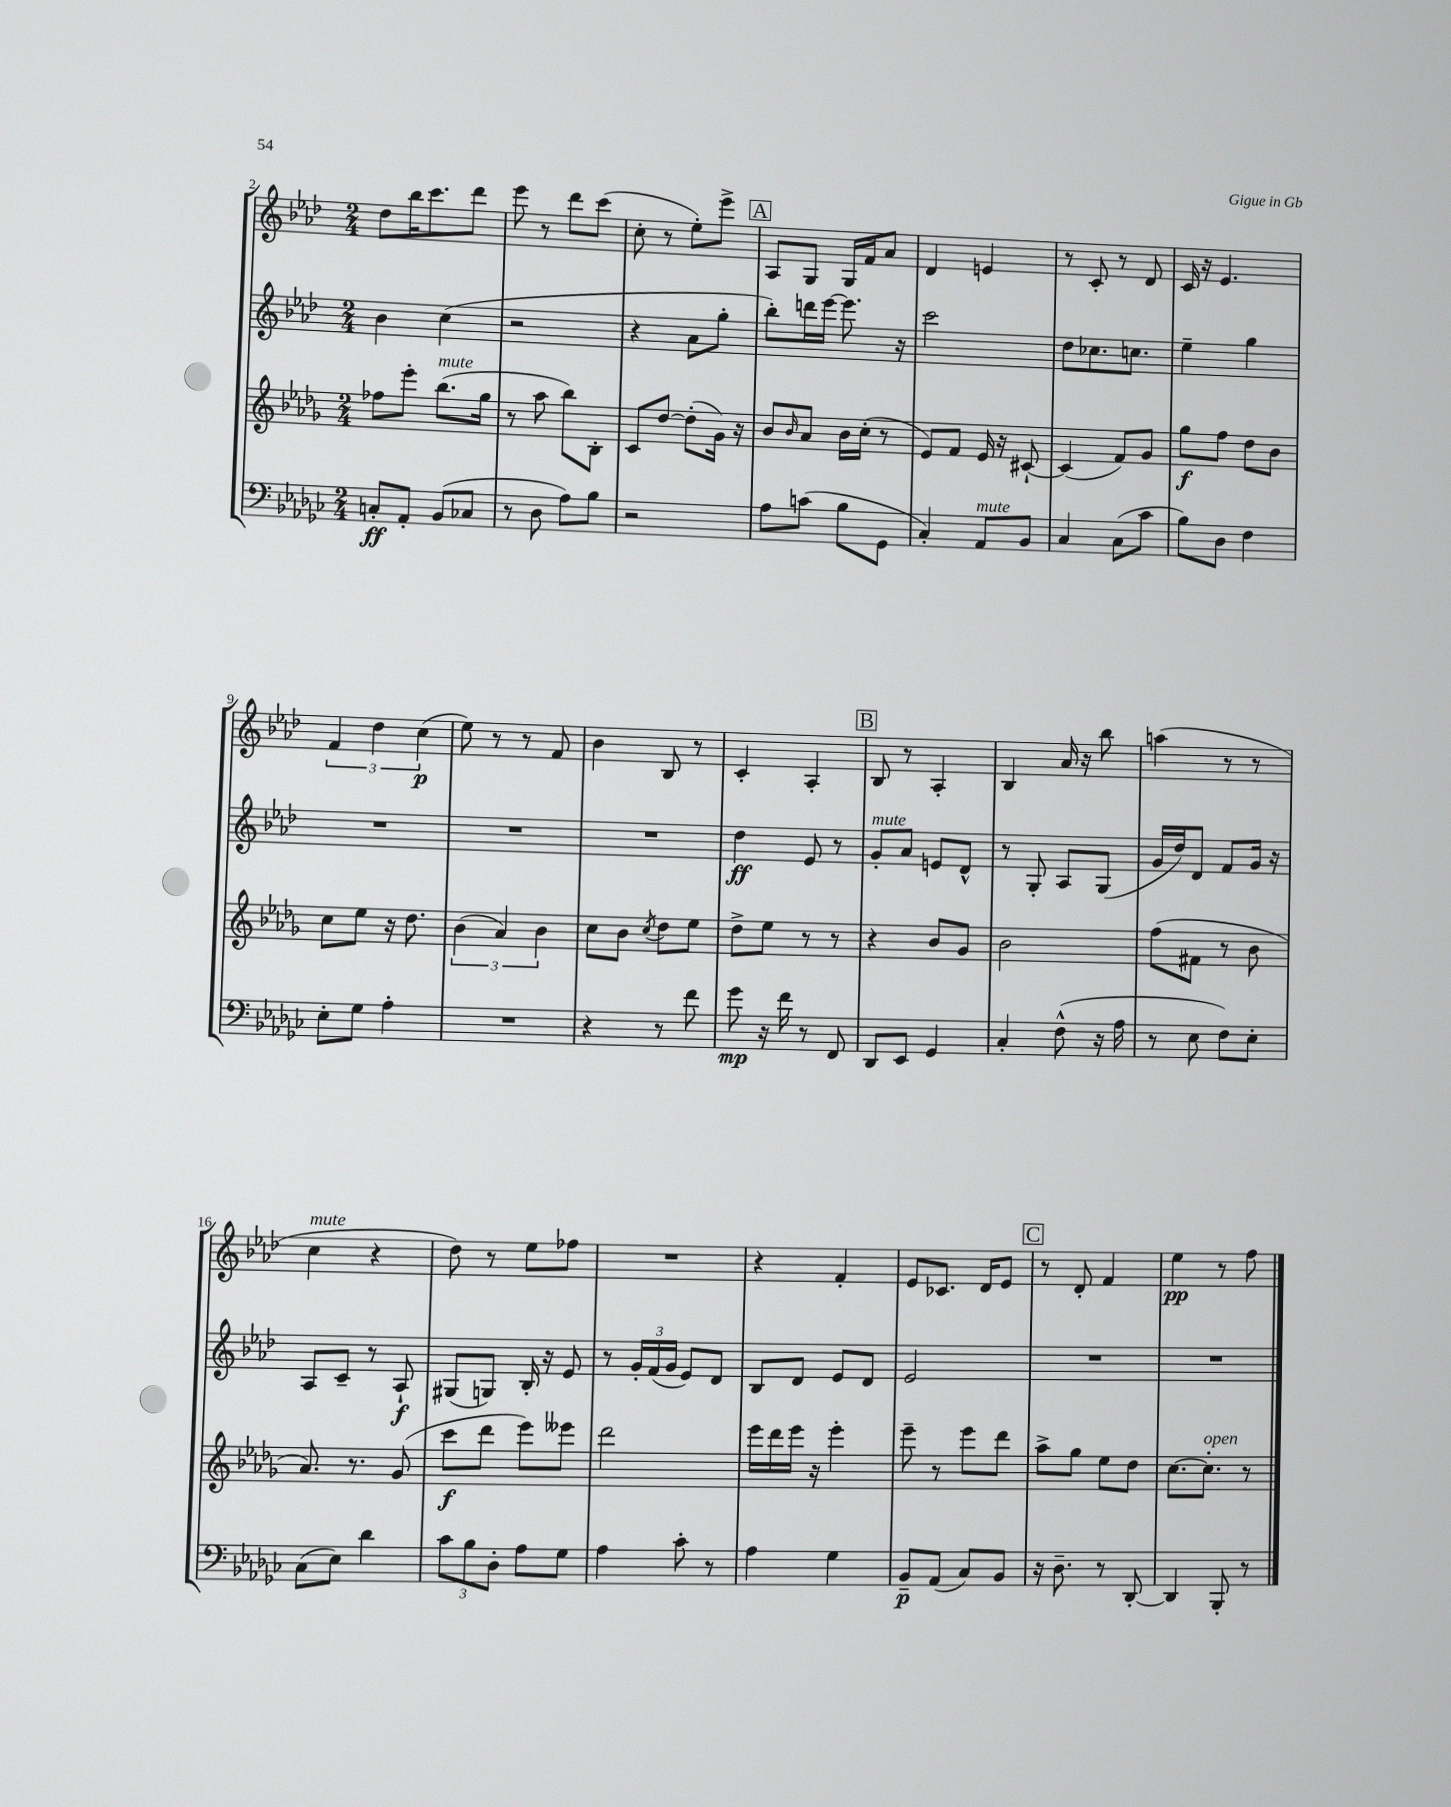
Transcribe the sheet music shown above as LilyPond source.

<<
\new StaffGroup <<
\new Staff = "s0" {
    \clef treble \key aes \major \numericTimeSignature \time 2/4
    des''8 bes''16 c'''8. des'''8 |
    ees'''8 r8 des'''8 c'''8( |
    c''8-. r8 ees''8-.) ees'''8-> |
    \mark \markup { \box "A" } aes8 g8 g16 f'16 aes'8 |
    des'4 e'4 |
    r8 c'8-. r8 des'8 |
    c'16 r16 ees'4. |
    \tuplet 3/2 { f'4 des''4 c''4\p( } |
    ees''8) r8 r8 f'8 |
    bes'4 bes8 r8 |
    c'4-. aes4-. |
    \mark \markup { \box "B" } bes8 r8 aes4-. |
    bes4 aes'16 r16 bes''8 |
    a''4( r8 r8 |
    c''4^\markup { \italic "mute" } r4 |
    des''8) r8 ees''8 fes''8 |
    R2 |
    r4 f'4-. |
    ees'8 ces'8. des'16 ees'8 |
    \mark \markup { \box "C" } r8 des'8-. f'4 |
    ees''4\pp r8 f''8 \bar "|." |
}
\new Staff = "s1" {
    \clef treble \key aes \major \numericTimeSignature \time 2/4
    bes'4 c''4( |
    r2 |
    r4 aes'8 g''8-. |
    \mark \markup { \box "A" } bes''8-.) d'''16 ees'''16~ ees'''8. r16 |
    c'''2 |
    des''8 ces''8. c''8. |
    ees''4-- g''4 |
    R2 |
    R2 |
    R2 |
    des''4\ff ees'8 r8 |
    \mark \markup { \box "B" } g'8-.^\markup { \italic "mute" } aes'8 e'8 des'8-^ |
    r8 g8-. aes8 g8( |
    g'16 des''16) des'8 f'8 g'16 r16 |
    aes8 c'8-- r8 aes8-!\f |
    gis8( g8) bes16-. r16 ees'8 |
    r8 \tuplet 3/2 { g'16-. f'16( g'16 } ees'8) des'8 |
    bes8 des'8 ees'8 des'8 |
    ees'2 |
    \mark \markup { \box "C" } R2 |
    R2 \bar "|." |
}
\new Staff = "s2" {
    \clef treble \key des \major \numericTimeSignature \time 2/4
    fes''8 ees'''8-. bes''8.^\markup { \italic "mute" }( ges''16 |
    r8 aes''8 bes''8) bes8-. |
    c'8 des''8~ des''8-.( ges'16) r16 |
    \mark \markup { \box "A" } bes'8 \grace { bes'16 } aes'8 bes'16 c''16-.( r8 |
    ees'8) f'8 ees'16 r16 cis'8~-! |
    cis'4( f'8) ges'8 |
    ges''8\f f''8 des''8 bes'8 |
    c''8 ees''8 r16 des''8. |
    \tuplet 3/2 { bes'4( aes'4) bes'4 } |
    c''8 bes'8 \acciaccatura { c''8 } des''8 ees''8 |
    des''8-> ees''8 r8 r8 |
    \mark \markup { \box "B" } r4 bes'8 ges'8 |
    bes'2 |
    f''8( fis'8 r8 bes'8 |
    aes'8.) r8. ges'8( |
    c'''8\f des'''8 ees'''8) eeses'''8 |
    des'''2 |
    ees'''16 des'''16 ees'''16 r16 ees'''4-. |
    ees'''8-- r8 ees'''8 des'''8 |
    \mark \markup { \box "C" } aes''8-> ges''8 ees''8 des''8 |
    c''8.~ c''8.-.^\markup { \italic "open" } r8 \bar "|." |
}
\new Staff = "s3" {
    \clef bass \key ges \major \numericTimeSignature \time 2/4
    c8-.\ff aes,8-. bes,8( ces8 |
    r8 des8 aes8) bes8 |
    r2 |
    \mark \markup { \box "A" } aes8 c'8( bes8 ges,8 |
    ces4-.) aes,8^\markup { \italic "mute" } bes,8 |
    ces4 ces8( ces'8 |
    bes8) des8 f4 |
    ees8-. ges8 aes4-. |
    R2 |
    r4 r8 f'8 |
    ges'8\mp r16 f'16 r8 f,8 |
    \mark \markup { \box "B" } des,8 ees,8 ges,4 |
    ces4-. f8-^( r16 aes16 |
    r8 ees8 f8) ees8-. |
    ces8( ees8) des'4 |
    \tuplet 3/2 { ces'8 bes8 des8-. } aes8 ges8 |
    aes4 ces'8-. r8 |
    aes4 ges4 |
    bes,8--\p aes,8( ces8) bes,8 |
    \mark \markup { \box "C" } r16 des8.-- r8 des,8~-. |
    des,4 bes,,8-. r8 \bar "|." |
}
>>
>>
\layout { \context { \Score currentBarNumber = #2 } }
